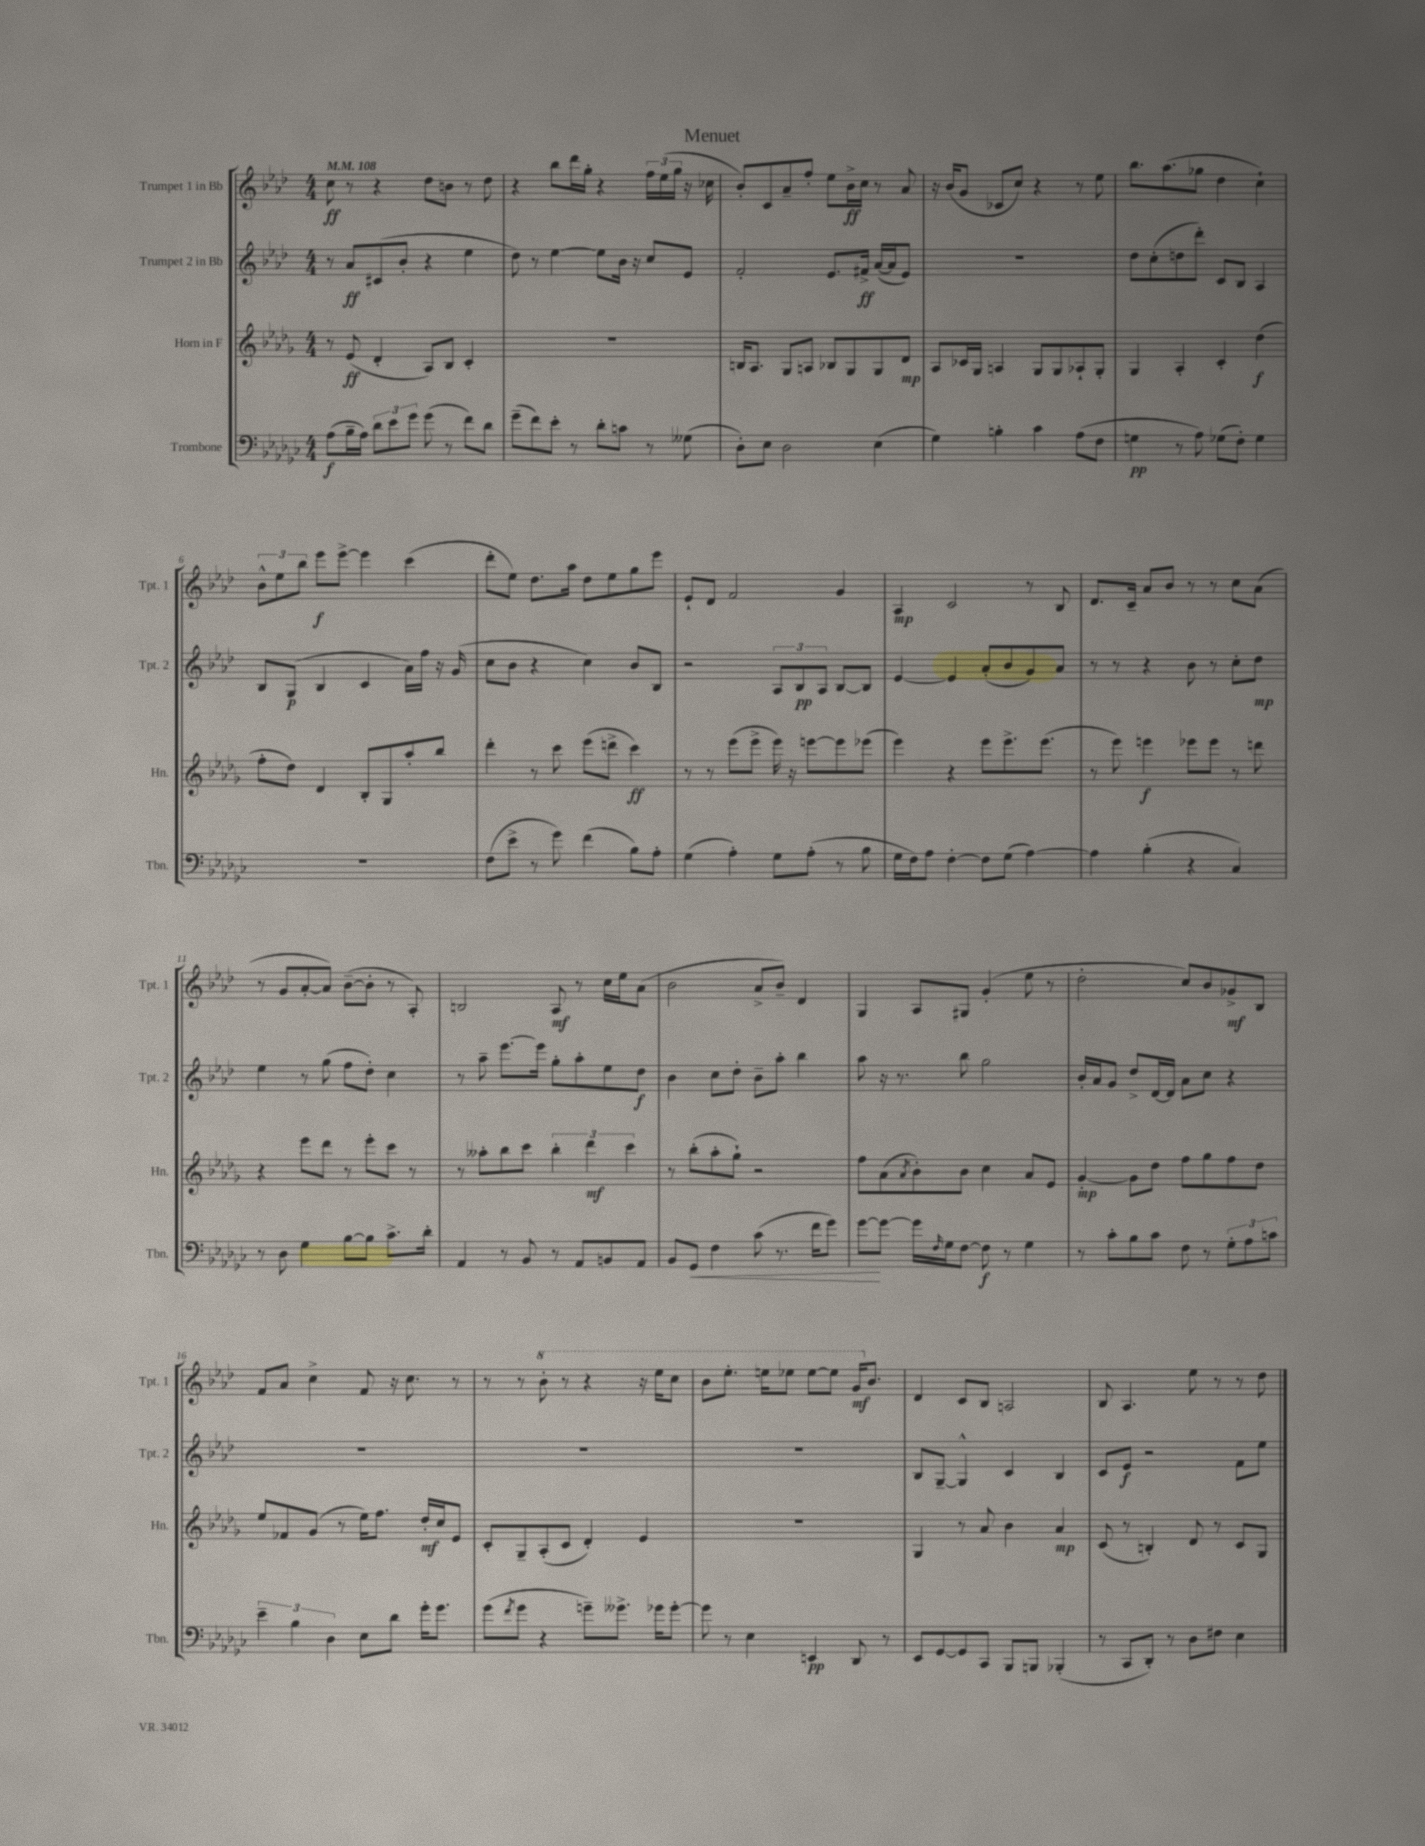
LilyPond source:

\header { title = "Menuet" }
<<
\new StaffGroup <<
\new Staff = "s0" \with { instrumentName = "Trumpet 1 in Bb" shortInstrumentName = "Tpt. 1" } {
    \clef treble \key aes \major \numericTimeSignature \time 4/4 \tempo 4 = 108
    c''8\ff r8 r4 des''8 b'8 r8 des''8 |
    r4 bes''8 des'''16 g''16-. r4 \tuplet 3/2 { f''16 ees''16( g''16 } r16 ces''16 |
    bes'8-.) c'8 aes'8-- f''8-. ees''8 bes'16->\ff c''16 r8 aes'8 |
    r16 bes'16( g'8 ces'8 c''8) r4 r8 ees''8 |
    bes''8. aes''8.( ges''8 des''4 c''4-!) |
    \tuplet 3/2 { bes'8-^ ees''8 bes''8 } ees'''8\f ees'''8~-> ees'''4 c'''4( |
    des'''8-. ees''8) des''8. aes''16 des''8 ees''8 g''8 ees'''8 |
    ees'8-! des'8 f'2 g'4 |
    aes4\mp c'2 r8 bes8 |
    des'8. c'16-- aes'8 bes'8 r8 r8 c''8 aes'8( |
    r8 g'8 aes'8~-. aes'8) bes'8~--( bes'8-. r8 aes8-.) |
    b2 aes8\mf r8 c''16 ees''16 aes'8( |
    bes'2 aes'8-> bes'8--) des'4 |
    g4 aes8 gis8 g'4-.( ees''8 r8 |
    des''2-. c''8) bes'8 ges'8->\mf bes8 |
    f'8 aes'8 c''4-> f'8 r16 c''8. r8 |
    r8 r8 \ottava #1 bes''8-. r8 r4 r16 ees'''16 c'''8 |
    bes''8 ees'''8.-. e'''16 ees'''8 ees'''8~ ees'''8 g''16\mf \ottava #0 bes'8. |
    des'4 c'8 bes8 a2 |
    bes8 aes4. ees''8 r8 r8 des''8 \bar "|." |
}
\new Staff = "s1" \with { instrumentName = "Trumpet 2 in Bb" shortInstrumentName = "Tpt. 2" } {
    \clef treble \key aes \major \numericTimeSignature \time 4/4
    r8 aes'8\ff cis'8( bes'8-. r4 ees''4 |
    des''8) r8 ees''4~ ees''8 bes'16 r16 c''8 ees'8 |
    f'2-. ees'8. fis'16->\ff aes'16~( aes'16 ees'8) |
    R1 |
    des''8 c''8-.( d''8 des'''8-.) c'8 bes8 aes4 |
    bes8 g8\p( bes4 c'4 aes'16) f''16 r16 g'16( |
    c''8 bes'8 r4 c''4) bes'8 bes8 |
    r2 \tuplet 3/2 { aes8 bes8\pp aes8 } bes8~ bes8 |
    ees'4~ ees'4 aes'8-.( bes'8 g'8) aes'8 |
    r8 r8 r4 bes'8 r8 c''8-. des''8\mp |
    ees''4 r8 g''8( f''8 des''8-.) c''4 |
    r8 aes''8-- ees'''8.~ ees'''16 g''8-. aes''8-. ees''8 des''8\f |
    bes'4 c''8 des''8-. bes'8-- aes''8-. bes''4 |
    aes''8 r16 r8. bes''8 g''2 |
    bes'16-. aes'16 g'8 des''8-> des'16~ des'16 aes'8 c''8 r4 |
    R1 |
    R1 |
    R1 |
    bes8 g8~-- g4-^ c'4 bes4 |
    c'8 ees'8\f r2 f'8 ees''8 \bar "|." |
}
\new Staff = "s2" \with { instrumentName = "Horn in F" shortInstrumentName = "Hn." } {
    \clef treble \key des \major \numericTimeSignature \time 4/4
    r8 ees'8\ff( des'4-. aes8) bes8 c'4-. |
    R1 |
    b16 aes8. ges8 a8 bes8 ges8 ges8 des'8\mp |
    aes8 ces'16 ges16 a4 ges8 ges8 aes8-! ges8-. |
    ges4 aes4-. c'4-. des''4\f( |
    f''8-. des''8) des'4 bes8-. ges8 aes''8-. bes''8 |
    des'''4-. r8 c'''8 ees'''8( d'''8-> c'''4\ff) |
    r8 r8 ees'''8( ees'''8-> ees'''16) r16 e'''8~ e'''8 ees'''8( |
    ees'''4) r4 ees'''8 ees'''8.-> ees'''8.( |
    r8 ees'''8) e'''4\f ees'''8 ees'''8 r8 d'''8 |
    r4 ees'''8 des'''8 r8 ees'''8-. c'''8 r8 |
    r8 aeses''8-. bes''8 c'''8 \tuplet 3/2 { bes''4-. des'''4\mf c'''4 } |
    r8 bes''8-.( aes''8-. ges''8-!) r2 |
    f''8 aes'8( \acciaccatura { aes'8 } bes'8-.) bes'8 c''4 aes'8 ees'8 |
    ges'4~-.\mp ges'8 des''8 f''8 ges''8 f''8 des''8 |
    ees''8 fes'8 ges'8( r8 ees''16) f''8. des''16-.\mf c''16 ees'8 |
    c'8-. ges8-- aes8-.( c'8 des'4-.) ees'4 |
    R1 |
    ges4 r8 aes'8 bes'4 aes'4\mp |
    c'8( r8 b4-.) des'8 r8 c'8 ges8 \bar "|." |
}
\new Staff = "s3" \with { instrumentName = "Trombone" shortInstrumentName = "Tbn." } {
    \clef bass \key ges \major \numericTimeSignature \time 4/4
    aes8\f( bes16-- aes16) \tuplet 3/2 { des'8 ees'8 ges'8 } ges'8( r8 f'8) des'8 |
    ges'8--( f'8) ees'8-. r8 des'8-. c'8 r8 geses8( |
    des8-.) ees8 des2 ees4( |
    ges4) b4-. ces'4 aes8( f8 |
    g4\pp r8 aes8) ges8( f8-.) ges4 |
    r1 |
    f8( ees'8-> r8 ges'8) f'4( bes8) aes8-. |
    ges4( aes4-.) ges8 aes8-.( r8 bes8 |
    ges16 f16) aes8 f4~-. f8 ges8( aes4~) |
    aes4 bes4-.( r4 ces4) |
    r8 des8 ges4 bes8~ bes8 ces'8.-> des'16-. |
    aes,4 r8 bes,8 r8 aes,8 b,8 aes,8 |
    bes,8 ges,8\< f4 ces'8( r8. f'16 ges'8) |
    ges'8~\! ges'8~ ges'16 \grace { f16 } ges16 f8~ f8\f r8 ges4 |
    r8 ces'8-. bes8 ces'8 f8 r8 \tuplet 3/2 { ges8-. aes8 c'8 } |
    \tuplet 3/2 { ees'4-- bes4 des4 } ees8 des'8 ges'16-. ges'8. |
    ges'8( \acciaccatura { f'8 } ges'8 r4 g'8--) geses'8.-> ges'16 ges'8~-. |
    ges'8 r8 ees4 e,4\pp des,8 r8 |
    ees,8 ges,8~ ges,8 ces,8 bes,,8 b,,8 bes,,4-.( |
    r8 ces,8 des,8-.) r8 des8 fis8 ees4 \bar "|." |
}
>>
>>
